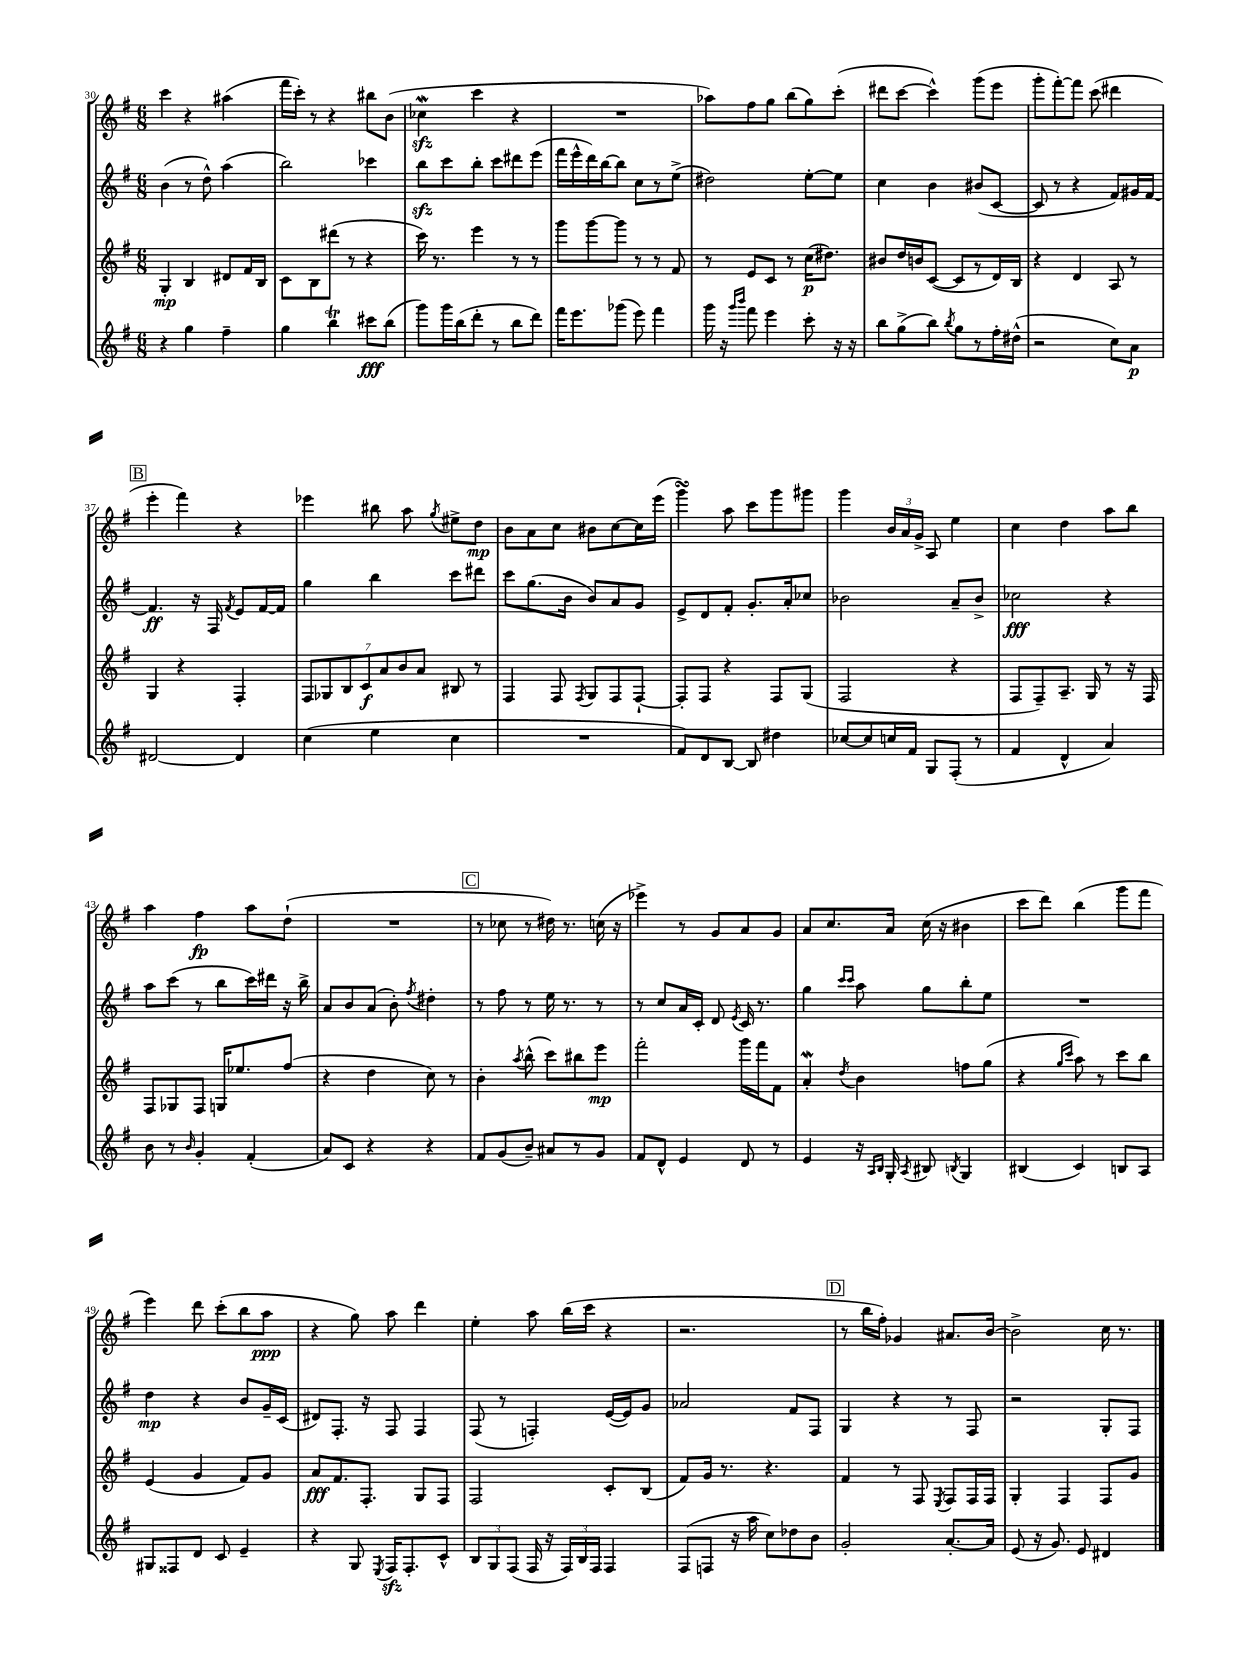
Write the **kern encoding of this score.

**kern	**kern	**kern	**kern
*staff4	*staff3	*staff2	*staff1
*clefG2	*clefG2	*clefG2	*clefG2
*k[f#]	*k[f#]	*k[f#]	*k[f#]
*M6/8	*M6/8	*M6/8	*M6/8
4r	4G'	(4b	4ccc
4gg	4B	8r	4r
.	.	8dd^^)	.
4ff#~	8d#	(4aa	(4aa#
.	16f#	.	.
.	16B	.	.
=	=	=	=
4gg	8c	2bb)	16fff#
.	.	.	16ccc')
.	8B	.	8r
4bb	(8ddd#	.	4r
.	8r	.	.
8ccc#	4r	4ccc-	8bb#
(8bb	.	.	(8b
=	=	=	=
8ggg)	16ccc)	8bb	4cc-
.	8.r	.	.
16ggg	.	8ccc	.
(16bb	.	.	.
8ddd'	4eee	8bb'	4ccc
8r	.	8ccc	.
8bb	8r	8ddd#	4r
8ddd)	8r	(8eee	.
=	=	=	=
16fff#	8ggg	16fff#	2.r
8.eee	.	16eee^^	.
.	[8ggg	16ddd)	.
.	.	[16bb	.
(8ggg-	8ggg]	8bb]	.
8eee)	8r	8cc	.
4fff#	8r	8r	.
.	8f#	(8ee^	.
=	=	=	=
16ggg	8r	2dd#)	8aa-)
16r	.	.	.
16qqggg	.	.	.
16qqbbb	.	.	.
8fff#	8e	.	8ff#
4eee	8c	.	8gg
.	8r	.	(8bb
8ccc'	(16cc	[8ee'	8gg)
.	8.dd#)	.	.
16r	.	8ee]	(8ccc'
16r	.	.	.
=	=	=	=
8bb	8b#	4cc	8ddd#
(8gg^	16dd	.	[8ccc
.	16b	.	.
8bb)	([8c	4b	4ccc^^])
8qbb	.	.	.
8gg	8c]	.	.
8r	8r	(8b#	(8ggg
16ff#'	16d)	[8c	8eee
(16dd#^^	16B	.	.
=	=	=	=
2r	4r	8c]	8ggg'
.	.	8r	[8fff#')
.	4d	4r	8fff#]
.	.	.	(8ccc
8cc)	8A	8f#)	4ddd#
8a	8r	16g#	.
.	.	[16f#	.
=	=	=	=
[2d#	4G	4.f#]	4eee'
.	4r	.	4fff#)
.	.	16r	.
.	.	16F#	.
.	.	8qf#	.
4d#]	4F#'	8e	4r
.	.	[16f#	.
.	.	16f#]	.
=	=	=	=
(4cc	14F#	4gg	4eee-
.	14G-	.	.
.	14B	.	.
.	14c	.	.
4ee	.	4bb	8bb#
.	14a	.	.
.	14b	.	.
.	.	.	8aa
.	14a	.	.
.	.	.	8qgg
4cc	8B#	8ccc	8ee#^
.	8r	8ddd#	8dd
=	=	=	=
2.r	4F#	8ccc	8b
.	.	(8.gg	8a
.	8F#	.	8cc
.	.	16b	.
.	8qF#	.	.
.	8G	8b)	8b#
.	8F#	8a	[8cc
.	[8F#`	8g	16cc]
.	.	.	(16eee
=	=	=	=
8f#)	8F#']	8e^	4ggg)
8d	8F#	8d	.
[8B	4r	8f#'	8aa
8B]	.	8.g'	8ccc
4dd#	8F#	.	8ggg
.	.	16a'	.
.	(8G	8cc-	8ggg#
=	=	=	=
[8cc-	2F#	2b-	4ggg
8cc-]	.	.	.
16cc	.	.	24b
.	.	.	24a
16f#	.	.	.
.	.	.	24g^
8G	.	.	8A
(8F#'	4r	8a~	4ee
8r	.	8b-^	.
=	=	=	=
4f#	8F#	2cc-	4cc
.	8F#~)	.	.
4d^^	8.A~	.	4dd
.	16G	.	.
4a)	8r	4r	8aa
.	16r	.	8bb
.	16F#	.	.
=	=	=	=
8b	8F#	8aa	4aa
8r	8G-	(8ccc	.
16qqb	.	.	.
4g'	8F#	8r	4ff#
.	16G	8bb	.
.	8.ee-	.	.
(4f#'	.	16ccc)	8aa
.	.	16ddd#	.
.	(8ff#	16r	(8dd`
.	.	16bb^	.
=	=	=	=
8a)	4r	8a	2.r
8c	.	8b	.
4r	4dd	(8a	.
.	.	8b')	.
.	.	8qff#	.
4r	8cc)	4dd#'	.
.	8r	.	.
=	=	=	=
8f#	4b'	8r	8r
(8g	.	8ff#	8cc-
.	8qaa	.	.
8b~)	(8bb^^	8r	8r
8a#	8ccc)	16ee	16dd#)
.	.	8.r	8.r
8r	8bb#	.	.
8g	8eee	8r	(16cc
.	.	.	16r
=	=	=	=
8f#	2fff#'	8r	4eee-^)
8d^^	.	8cc	.
4e	.	16a	8r
.	.	16c'	.
.	.	8d	8g
.	.	8qe	.
8d	16ggg	16c	8a
.	16fff#	8.r	.
8r	8f#	.	8g
=	=	=	=
4e	4a'	4gg	8a
.	.	.	8.cc
.	.	16qqccc	.
.	8qdd	16qqccc	.
16r	4b	8aa	.
16qqA	.	.	.
16qqB	.	.	.
16G'	.	.	16a
8qA	.	.	.
8B#	.	8gg	(16cc
.	.	.	16r
8qB	.	.	.
4G	8ff	8bb'	4b#
.	(8gg	8ee	.
=	=	=	=
(4B#	4r	2.r	8ccc
.	.	.	8ddd)
.	16qqgg	.	.
.	16qqccc	.	.
4c)	8aa)	.	(4bb
.	8r	.	.
8B	8ccc	.	8ggg
8A	8bb	.	8fff#
=	=	=	=
8G#	(4e	4dd	4eee)
8F##	.	.	.
8d	4g	4r	8ddd
8c	.	.	(8ccc'
4e~	8f#)	8b	8bb
.	8g	16g~	8aa
.	.	(16c	.
=	=	=	=
4r	8a	8d#)	4r
.	8.f#	8.F#'	.
8G	.	.	8gg)
.	8.F#'	16r	.
8qE	.	.	.
16F#	.	8F#	8aa
8.F#'	.	.	.
.	8G	4F#	4ddd
8c^^	8F#	.	.
=	=	=	=
12B	2F#	(8F#	4ee'
12G	.	.	.
.	.	8r	.
(12F#	.	.	.
16F#	.	4F')	8aa
16r	.	.	.
24F#)	.	.	(16bb
24B	.	.	.
.	.	.	16ccc
24F#	.	.	.
4F#	8c'	([16e	4r
.	.	16e])	.
.	(8B	8g	.
=	=	=	=
(8F#	8f#)	2a-	2.r
8F	16g	.	.
.	8.r	.	.
16r	.	.	.
16aa	.	.	.
8cc)	4.r	.	.
8dd-	.	8f#	.
8b	.	8F#	.
=	=	=	=
2g'	4f#	4G	8r
.	.	.	16bb
.	.	.	16ff#')
.	8r	4r	4g-
.	8F#	.	.
.	8qE	.	.
[8.a'	8F#	8r	8.a#
.	16F#	8F#	.
16a]	16F#	.	[16b
=	=	=	=
(8e	4G'	2r	2b^]
16r	.	.	.
8.g)	.	.	.
.	4F#	.	.
8e	.	.	.
4d#	8F#	8G'	16cc
.	.	.	8.r
.	8g	8F#	.
==	==	==	==
*-	*-	*-	*-
